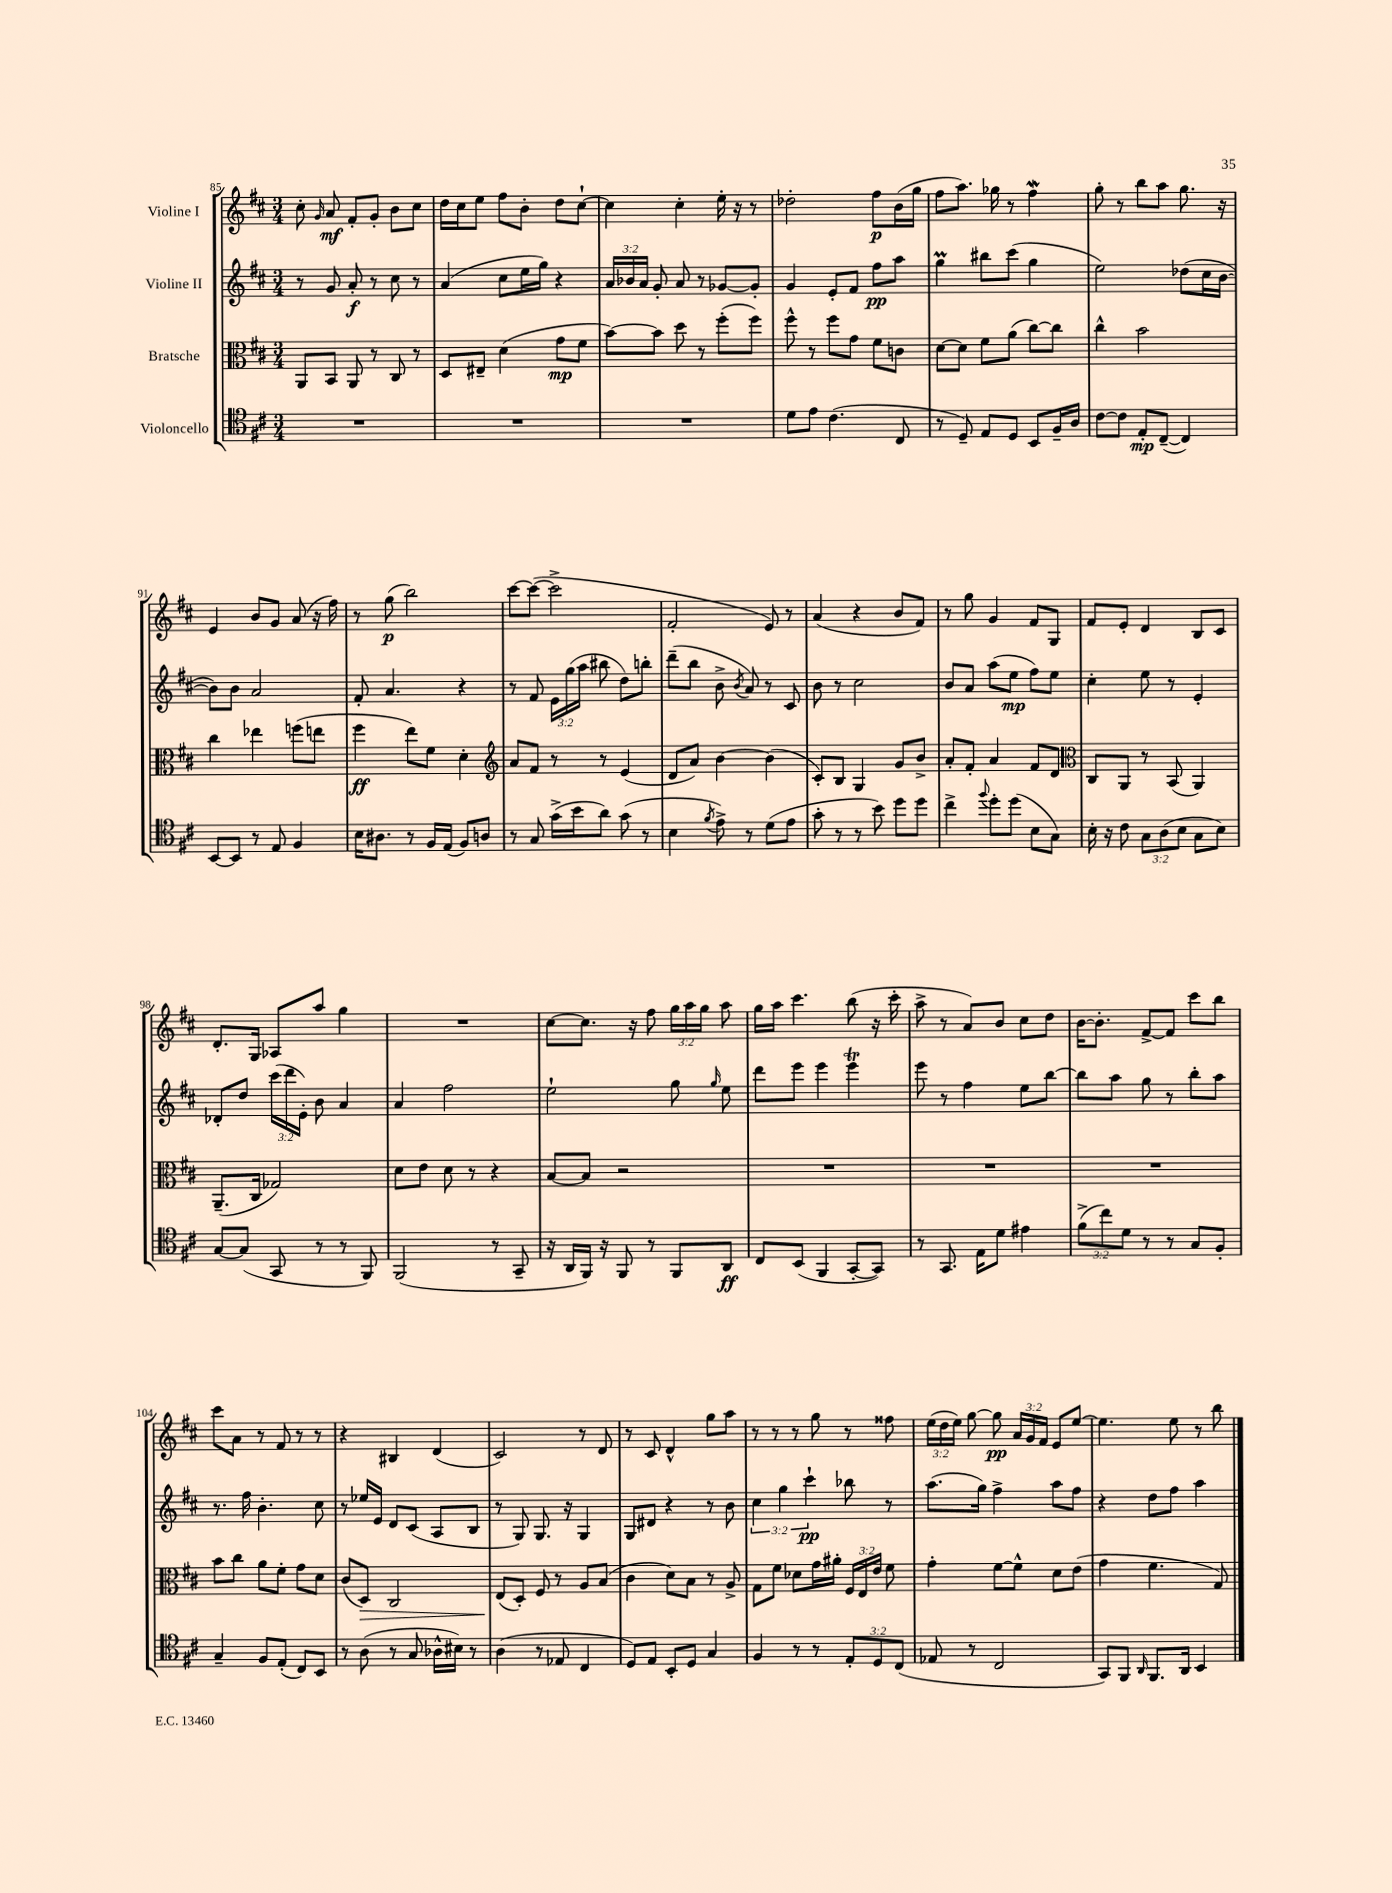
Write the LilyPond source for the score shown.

<<
\new StaffGroup <<
\new Staff = "s0" \with { instrumentName = "Violine I" } {
    \clef treble \key d \major \numericTimeSignature \time 3/4 \override Staff.TupletNumber.text = #tuplet-number::calc-fraction-text
    \autoBeamOff cis''8-. \grace { g'16 } a'8\mf fis'8[-. g'8]-. b'8[ cis''8] |
    d''16[ cis''16 e''8] fis''8[ b'8]-. d''8[ cis''8]~-! |
    cis''4 cis''4-. e''16-. r16 r8 |
    des''2-. fis''8[\p b'16( g''16] |
    fis''8[ a''8.]) ges''16 r8 fis''4\mordent |
    g''8-. r8 b''8[ a''8] g''8. r16 |
    e'4 b'8[ g'8] a'8( r16 fis''16) |
    r8 g''8\p( b''2) |
    cis'''8[~ cis'''8]~( cis'''2-> |
    fis'2-. e'8) r8 |
    a'4( r4 b'8[ fis'8]) |
    r8 g''8 g'4 fis'8[ g8] |
    fis'8[ e'8]-. d'4 b8[ cis'8] |
    d'8.[-. g16] aes8[ a''8] g''4 |
    R2. |
    cis''8[~ cis''8.] r16 fis''8 \tuplet 3/2 { g''16[ a''16 g''16] } a''8 |
    g''16[ a''16] cis'''4. b''8( r16 cis'''16-. |
    a''8-> r8 a'8[) b'8] cis''8[ d''8] |
    b'16[~ b'8.]-. fis'8[~-> fis'8] cis'''8[ b''8] |
    cis'''8[ a'8] r8 fis'8 r8 r8 |
    r4 bis4 d'4( |
    cis'2) r8 d'8 |
    r8 cis'8 d'4-^ g''8[ a''8] |
    r8 r8 r8 g''8 r8 fisis''8 |
    \tuplet 3/2 { e''16[( d''16 e''16]) } g''8~ g''8\pp \tuplet 3/2 { a'16[ g'16 fis'16] } e'8[ e''8]~ |
    e''4. e''8 r8 b''8 \bar "|." |
}
\new Staff = "s1" \with { instrumentName = "Violine II" } {
    \clef treble \key d \major \numericTimeSignature \time 3/4 \override Staff.TupletNumber.text = #tuplet-number::calc-fraction-text
    \autoBeamOff r8 g'8 a'8-.\f r8 cis''8 r8 |
    a'4( cis''8[ e''16 g''16]) r4 |
    \tuplet 3/2 { a'16[ bes'16 a'16] } g'8-. a'8 r8 ges'8[~ ges'8]-. |
    g'4 e'8[-. fis'8] fis''8[\pp a''8] |
    g''4\prall bis''8[ cis'''8]( g''4 |
    e''2) des''8[( cis''16 b'16]~ |
    b'8[) b'8] a'2 |
    fis'8-. a'4. r4 |
    r8 fis'8 \tuplet 3/2 { e'16[ g''16( a''16] } bis''8 d''8[) b''8]-. |
    d'''8[--( b''8] b'8-> \acciaccatura { b'8 } a'8) r8 cis'8 |
    b'8 r8 cis''2 |
    b'8[ a'8] a''8[( e''8]\mp fis''8[) e''8] |
    cis''4-. e''8 r8 e'4-. |
    des'8[-. d''8] \tuplet 3/2 { cis'''16[( d'''16 e'16]-.) } b'8 a'4 |
    a'4 fis''2 |
    e''2-! g''8 \grace { g''16 } e''8 |
    d'''8[ e'''8] e'''4 e'''4\trill |
    e'''8 r8 fis''4 e''8[ b''8]~ |
    b''8[ a''8] g''8 r8 b''8[-. a''8] |
    r8. fis''16 b'4.-. cis''8 |
    r8 ees''16[ e'16] d'8[ cis'8]( a8[ b8] |
    r8 g8) g8. r16 g4 |
    g8[ dis'8] r4 r8 b'8 |
    \tuplet 3/2 { cis''4 g''4 cis'''4-!\pp } bes''8 r8 |
    a''8.[( g''16]) fis''4-> a''8[ fis''8] |
    r4 d''8[ fis''8] a''4 \bar "|." |
}
\new Staff = "s2" \with { instrumentName = "Bratsche" } {
    \clef alto \key d \major \numericTimeSignature \time 3/4 \override Staff.TupletNumber.text = #tuplet-number::calc-fraction-text
    \autoBeamOff a,8[ b,8] a,8 r8 cis8 r8 |
    d8[ eis8]-- d'4( g'8[\mp fis'8] |
    b'8[~) b'8] d''8 r8 fis''8[-.( fis''8]) |
    fis''8-^ r8 fis''8[ g'8] fis'8[ c'8] |
    d'8[~ d'8] fis'8[ a'8]( cis''8[~) cis''8] |
    cis''4-^ b'2 |
    cis''4 ees''4 f''8[( e''8] |
    fis''4\ff e''8[) fis'8] d'4-. |
    \clef treble a'8[ fis'8] r8 r8 e'4( |
    d'8[ a'8]) b'4~ b'4( |
    cis'8[-.) b8] g4 g'8[ b'8]-> |
    a'8[-. fis'8]-. a'4 fis'8[ d'8] |
    \clef alto cis8[ a,8] r8 b,8( a,4) |
    a,8.[--( cis16] ges2) |
    d'8[ e'8] d'8 r8 r4 |
    b8[~ b8] r2 |
    R2. |
    R2. |
    R2. |
    b'8[ cis''8] a'8[ fis'8]-. g'8[ d'8] |
    cis'8[( d8]\>) cis2 |
    e8[\!( d8]-.) fis8 r8 a8[ b8]( |
    cis'4 d'8[) b8] r8 a8-> |
    g8[ fis'8] des'8[ g'16 ais'16]-. \tuplet 3/2 { fis16[ e16 e'16] } fis'8 |
    g'4-. fis'8[~ fis'8]-^ d'8[ e'8]( |
    g'4 fis'4. g8) \bar "|." |
}
\new Staff = "s3" \with { instrumentName = "Violoncello" } {
    \clef tenor \key d \major \numericTimeSignature \time 3/4 \override Staff.TupletNumber.text = #tuplet-number::calc-fraction-text
    \autoBeamOff R2. |
    R2. |
    R2. |
    d'8[ e'8] cis'4.( cis8 |
    r8 d8--) e8[ d8] b,8[ fis16-- a16] |
    cis'8[~ cis'8] e8[-.\mp cis8]~--( cis4) |
    b,8[~ b,8] r8 e8 fis4 |
    b16[ ais8.] r8 fis16[ e16]( fis8[) a8] |
    r8 g8 g'16[->( b'16 a'8]) g'8( r8 |
    b4 \acciaccatura { fis'8 } e'8->) r8 d'8[( e'8] |
    g'8-. r8 r8 b'8) d''8[ d''8] |
    cis''4-> \appoggiatura { fis''8 } d''8[-. d''8]( b8[ g8]) |
    b16-. r16 cis'8 \tuplet 3/2 { g8[ a8( b8] } g8[ b8]) |
    g8[~ g8]( g,8 r8 r8 fis,8) |
    fis,2( r8 g,8-- |
    r16 a,16[ fis,16]) r16 fis,8 r8 fis,8[ a,8]\ff |
    cis8[ b,8]( fis,4 g,8[~-. g,8]) |
    r8 g,8. e16[ d'8] eis'4 |
    \tuplet 3/2 { fis'8[->( cis''8) d'8] } r8 r8 g8[ fis8]-. |
    g4-- fis8[ e8]-.( cis8[) b,8] |
    r8 a8( r8 g8 aes16[-^ bis16]) r8 |
    a4( r8 ees8 cis4 |
    d8[) e8] b,8[-. d8] g4 |
    fis4 r8 r8 \tuplet 3/2 { e8[-. d8 cis8]( } |
    ees8 r8 cis2 |
    g,8[) fis,8] \grace { a,16 } fis,8.[ a,16] b,4 \bar "|." |
}
>>
>>
\layout { \context { \Score currentBarNumber = #85 } }
